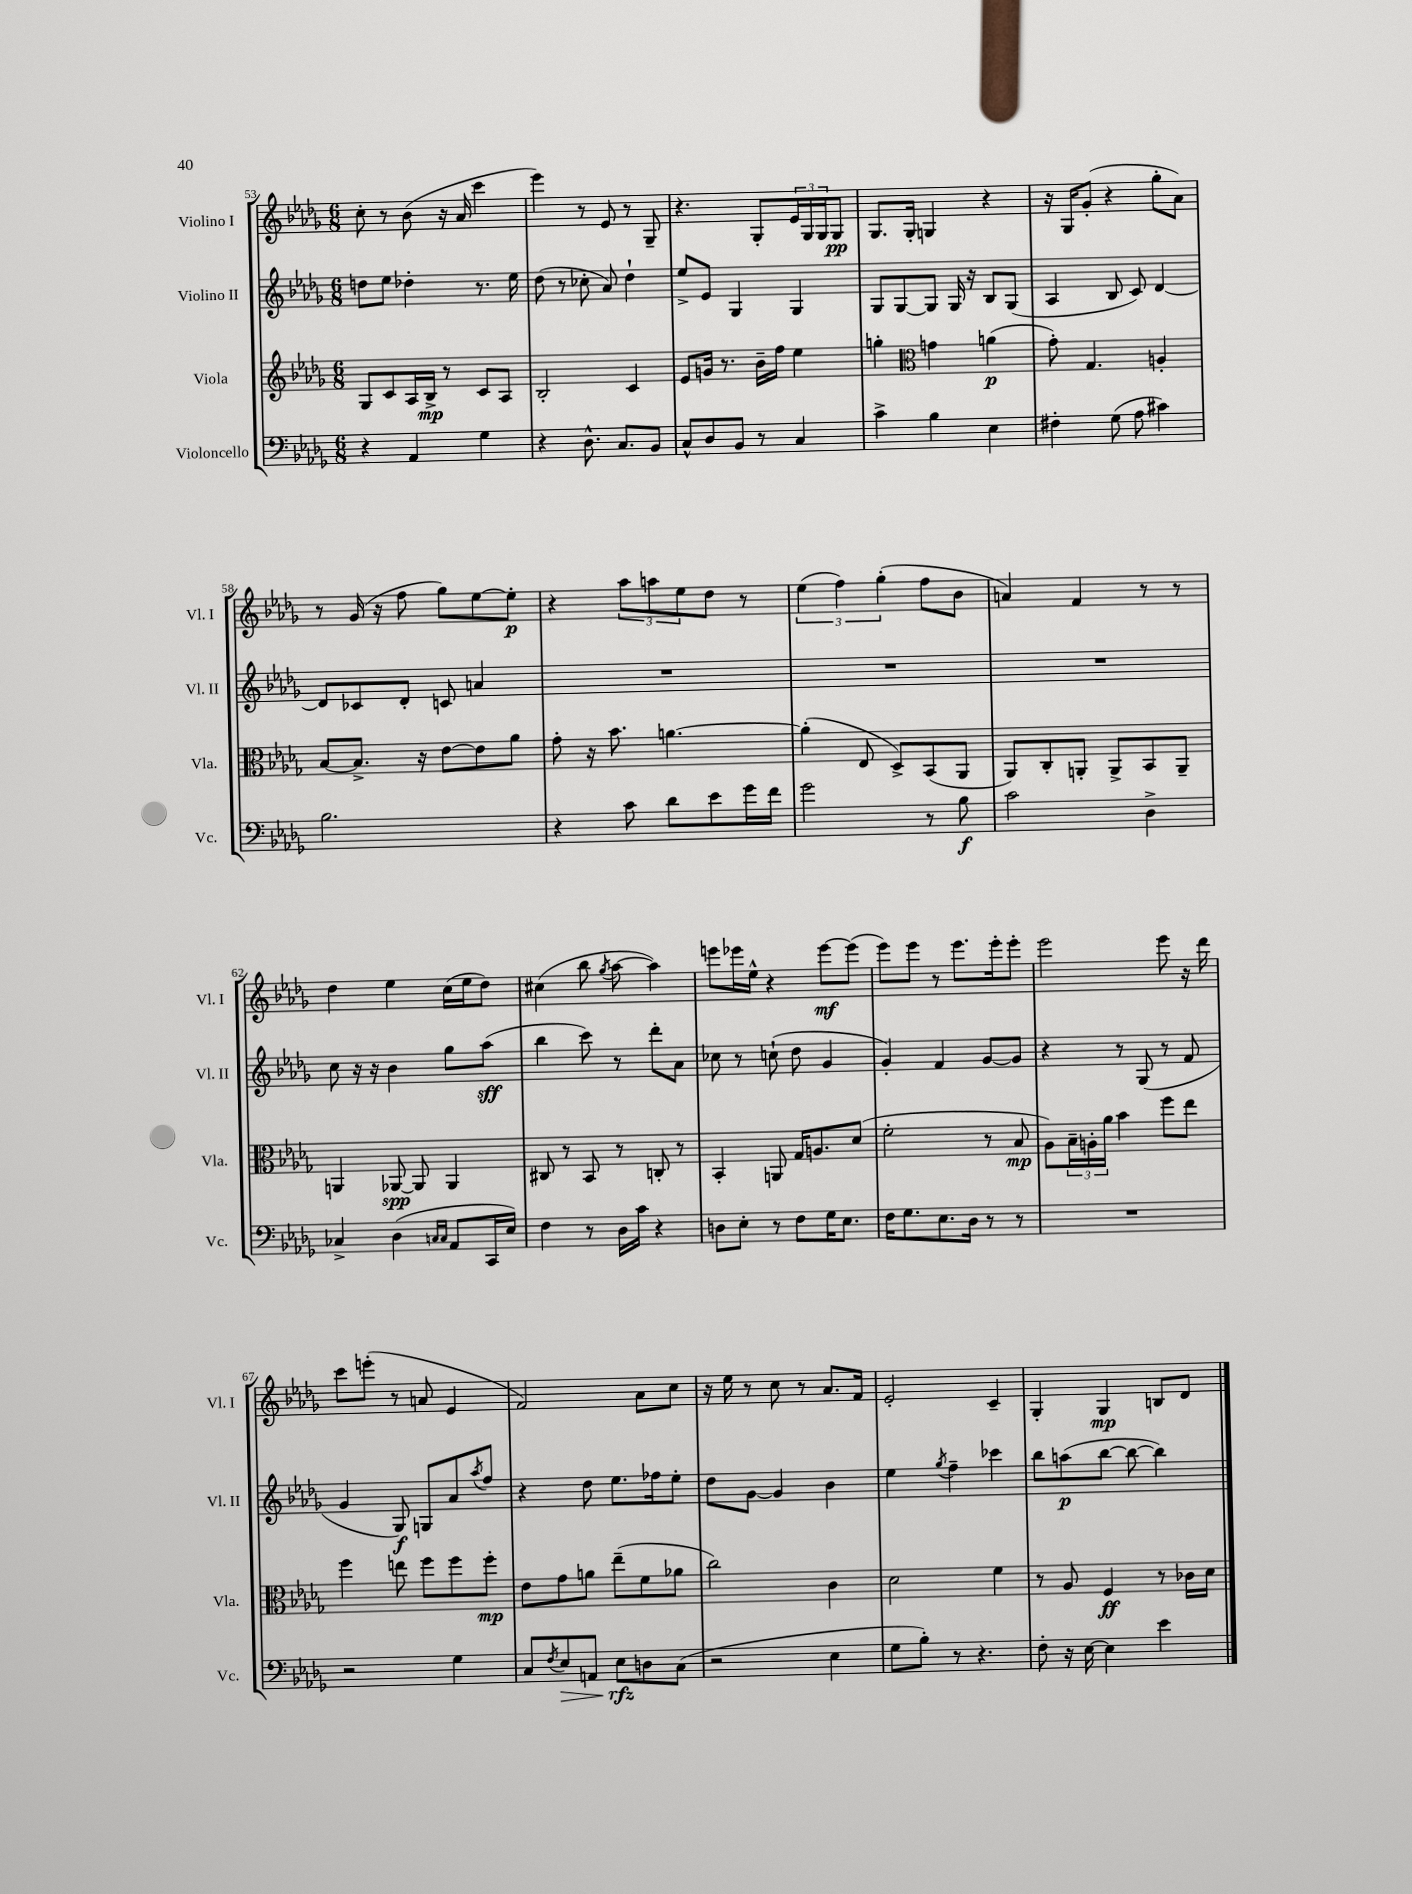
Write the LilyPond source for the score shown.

<<
\new StaffGroup <<
\new Staff = "s0" \with { instrumentName = "Violino I" shortInstrumentName = "Vl. I" } {
    \clef treble \key des \major \numericTimeSignature \time 6/8
    c''8-. r8 bes'8( r16 aes'16 c'''4 |
    ees'''4) r8 ees'8 r8 ges8-- |
    r4. ges8-. \tuplet 3/2 { ees'16 ges16 ges16 } ges8\pp |
    ges8. ges16-. g4 r4 |
    r16 ges16 ges'8-.( r4 ges''8-. aes'8) |
    r8 ges'16( r16 f''8 ges''8) ees''8~ ees''8-.\p |
    r4 \tuplet 3/2 { aes''8 a''8 ees''8 } des''8 r8 |
    \tuplet 3/2 { ees''4( f''4) ges''4-.( } f''8 bes'8 |
    a'4) f'4 r8 r8 |
    des''4 ees''4 c''16( ees''16 des''8) |
    cis''4( bes''8 \acciaccatura { ges''8 } aes''8~ aes''4) |
    e'''8 ees'''16 ees''16-^ r4 ees'''8~\mf ees'''8( |
    ees'''8) ees'''8 r8 ees'''8. ees'''16-. ees'''8-. |
    ees'''2 ees'''8 r16 des'''16 |
    c'''8 e'''8-.( r8 a'8 ees'4 |
    f'2) aes'8 c''8 |
    r16 ees''16 r8 c''8 r8 aes'8. f'16 |
    ees'2-. c'4-- |
    ges4-. ges4\mp b8 des'8 \bar "|." |
}
\new Staff = "s1" \with { instrumentName = "Violino II" shortInstrumentName = "Vl. II" } {
    \clef treble \key des \major \numericTimeSignature \time 6/8
    d''8 ees''8 des''4-. r8. ees''16 |
    des''8( r8 ces''8-. aes'8) des''4-! |
    ees''8-> ees'8 ges4 ges4 |
    ges8 ges8~ ges8 ges16 r16 bes8 ges8( |
    aes4 bes8 c'8) des'4~ |
    des'8 ces'8 des'8-. c'8 a'4 |
    R2. |
    R2. |
    R2. |
    c''8 r16 r16 bes'4 ges''8 aes''8\sff( |
    bes''4 c'''8) r8 des'''8-. aes'8 |
    ces''8 r8 c''8-!( des''8 ges'4 |
    ges'4-.) f'4 ges'8~ ges'8 |
    r4 r8 ges8( r8 f'8 |
    ges'4 ges8\f) g8 aes'8 \acciaccatura { aes''8 } f''8 |
    r4 des''8 ees''8. fes''16 ees''8-. |
    des''8 ges'8~ ges'4 bes'4 |
    ees''4 \acciaccatura { ges''8 } f''4-- ces'''4 |
    bes''8 a''8\p( bes''8~ bes''8~ bes''4) \bar "|." |
}
\new Staff = "s2" \with { instrumentName = "Viola" shortInstrumentName = "Vla." } {
    \clef treble \key des \major \numericTimeSignature \time 6/8
    ges8 c'8 aes16 bes16->\mp r8 c'8 aes8 |
    bes2-. c'4 |
    ees'8 g'16 r8. bes'16-- f''16 ees''4 |
    g''4-. \clef alto g'4 a'4\p( |
    ges'8-.) ges4. a4-. |
    bes8~ bes8.-> r16 ees'8~ ees'8 aes'8 |
    ges'8-. r16 bes'8. a'4.~ |
    a'4-.( ees8 des8->) bes,8( aes,8 |
    aes,8) c8-. a,8-. a,8-> bes,8 a,8-- |
    a,4 aes,8~\spp aes,8 aes,4 |
    cis8 r8 bes,8 r8 c8-. r8 |
    bes,4-. a,8 ges16 a8. des'8( |
    f'2-. r8 bes8\mp |
    aes8) \tuplet 3/2 { bes16-- a16-. aes'16 } bes'4 f''8 ees''8 |
    f''4 e''8 f''8 f''8 f''8-.\mp |
    ees'8 ges'8 a'8 ees''8--( f'8 aes'8 |
    c''2) c'4 |
    des'2 f'4 |
    r8 aes8 f4\ff r8 ces'16 des'16 \bar "|." |
}
\new Staff = "s3" \with { instrumentName = "Violoncello" shortInstrumentName = "Vc." } {
    \clef bass \key des \major \numericTimeSignature \time 6/8
    r4 aes,4 ges4 |
    r4 des8.-^ c8. bes,8 |
    c8-^ des8 bes,8 r8 c4 |
    c'4-> bes4 ees4 |
    fis4-. ges8( aes8 cis'4) |
    bes2. |
    r4 c'8 des'8 ees'8 ges'16 f'16 |
    ges'2 r8 bes8\f |
    c'2 des4-> |
    ces4-> des4( \grace { c16 c16 } aes,8 c,16 ees16) |
    f4 r8 des16 c'16 r4 |
    d8 ees8-. r8 f8 ges16 ees8. |
    f16 ges8. ees8. des16 r8 r8 |
    R2. |
    r2 ges4 |
    c8 \acciaccatura { f8 } ees8\> a,8 ees8\rfz\! d8 c8( |
    r2 ees4 |
    ges8 bes8-.) r8 r4. |
    f8-. r16 ees16~ ees4 ees'4 \bar "|." |
}
>>
>>
\layout { \context { \Score currentBarNumber = #53 } }
